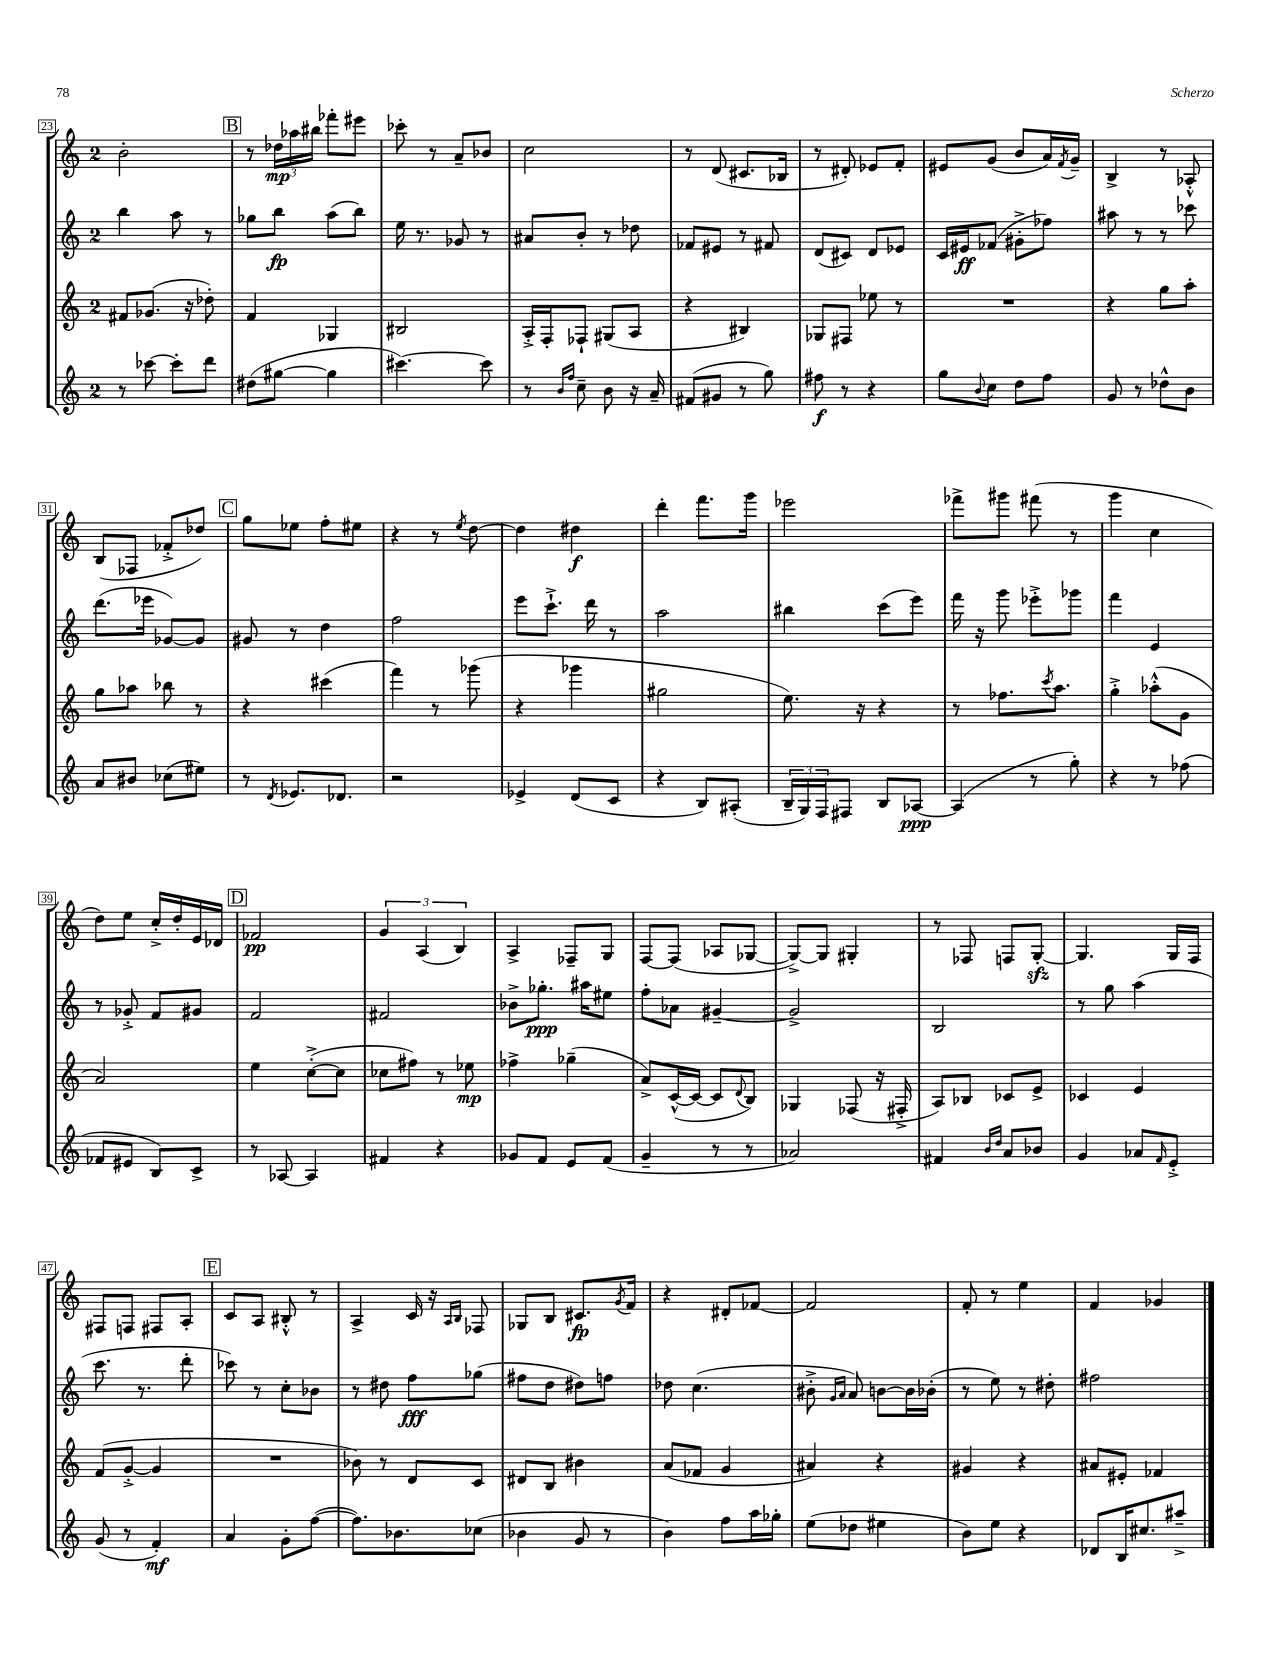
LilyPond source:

<<
\new StaffGroup <<
\new Staff = "s0" {
    \clef treble \key c \major \once \override Staff.TimeSignature.style = #'single-digit \time 2/4
    b'2-. |
    \mark \markup { \box "B" } r8 \tuplet 3/2 { des''16\mp aes''16 bis''16 } fes'''8-. eis'''8 |
    ces'''8-. r8 a'8-- bes'8 |
    c''2 |
    r8 d'8( cis'8. bes16 |
    r8 dis'8-.) ees'8 f'8-. |
    eis'8 g'8( b'8 a'16) \acciaccatura { f'8 } g'16-- |
    b4-> r8 aes8-.-^ |
    b8( fes8 fes'8-.-> des''8) |
    \mark \markup { \box "C" } g''8 ees''8 f''8-. eis''8 |
    r4 r8 \acciaccatura { e''8 } d''8~ |
    d''4 dis''4\f |
    d'''4-. f'''8. g'''16 |
    ees'''2 |
    fes'''8-> gis'''8 fis'''8( r8 |
    g'''4 c''4 |
    d''8) e''8 c''16-.-> d''16-. e'16 des'16 |
    \mark \markup { \box "D" } fes'2\pp |
    \tuplet 3/2 { g'4 a4( b4) } |
    a4-> fes8-- g8 |
    f8~ f8( aes8 ges8~ |
    ges8~->) ges8 gis4-. |
    r8 fes8 f8 g8~-.\sfz |
    g4. g16 f16 |
    fis8 f8 fis8 a8-. |
    \mark \markup { \box "E" } c'8 a8 bis8-.-^ r8 |
    a4-> c'16 r16 \grace { a16 b16 } fes8 |
    ges8 b8 cis'8.\fp \acciaccatura { g'8 } f'16 |
    r4 dis'8-. fes'8~ |
    fes'2 |
    f'8-. r8 e''4 |
    f'4 ges'4 \bar "|." |
}
\new Staff = "s1" {
    \clef treble \key c \major \once \override Staff.TimeSignature.style = #'single-digit \time 2/4
    b''4 a''8 r8 |
    \mark \markup { \box "B" } ges''8 b''8\fp a''8( b''8) |
    e''16 r8. ges'8 r8 |
    ais'8 b'8-. r8 des''8 |
    fes'8 eis'8 r8 fis'8 |
    d'8( cis'8) d'8 ees'8 |
    c'16 eis'16\ff fes'8( gis'8-.-> fes''8) |
    ais''8 r8 r8 ces'''8 |
    d'''8.( ees'''16 ges'8~) ges'8 |
    \mark \markup { \box "C" } gis'8 r8 d''4 |
    f''2 |
    e'''8 c'''8.-!-> d'''16 r8 |
    a''2 |
    bis''4 c'''8( e'''8) |
    f'''16 r16 g'''8 ees'''8-.-> ges'''8 |
    f'''4 e'4 |
    r8 ges'8-.-> f'8 gis'8 |
    \mark \markup { \box "D" } f'2 |
    fis'2 |
    bes'8-> ges''8.-.\ppp ais''16 eis''8 |
    f''8-. aes'8 gis'4~-- |
    gis'2-> |
    b2 |
    r8 g''8 a''4( |
    c'''8. r8. d'''8-. |
    \mark \markup { \box "E" } ces'''8) r8 c''8-. bes'8 |
    r8 dis''8 f''8\fff ges''8( |
    fis''8 d''8 dis''8) f''8 |
    des''8 c''4.( |
    bis'8-.-> \grace { g'16 a'16 } a'8) b'8~ b'16 bes'16-.( |
    r8 e''8) r8 dis''8-. |
    fis''2 \bar "|." |
}
\new Staff = "s2" {
    \clef treble \key c \major \once \override Staff.TimeSignature.style = #'single-digit \time 2/4
    fis'8 ges'8.( r16 des''8-.) |
    \mark \markup { \box "B" } f'4 ges4 |
    bis2 |
    a16-.-> f16-. fes8-! gis8( a8 |
    r4 bis4) |
    ges8 fis8 ees''8 r8 |
    R2 |
    r4 g''8 a''8-. |
    g''8 aes''8 bes''8 r8 |
    \mark \markup { \box "C" } r4 cis'''4( |
    f'''4) r8 ges'''8( |
    r4 ges'''4 |
    gis''2 |
    e''8.) r16 r4 |
    r8 fes''8. \acciaccatura { c'''8 } a''8. |
    g''4-.-> aes''8-.-^( g'8 |
    a'2) |
    \mark \markup { \box "D" } e''4 c''8~-.->( c''8 |
    ces''8 fis''8) r8 ees''8\mp |
    fes''4-> ges''4--( |
    a'8->) c'16~-^( c'16~ c'8 \appoggiatura { d'8 } b8) |
    ges4 fes8( r16 fis16-.-> |
    a8) bes8 ces'8 e'8-> |
    ces'4 e'4 |
    f'8( g'8~-.-> g'4 |
    \mark \markup { \box "E" } R2 |
    bes'8) r8 d'8 c'8 |
    dis'8 b8 bis'4 |
    a'8( fes'8 g'4 |
    ais'4) r4 |
    gis'4 r4 |
    ais'8 eis'8-. fes'4 \bar "|." |
}
\new Staff = "s3" {
    \clef treble \key c \major \once \override Staff.TimeSignature.style = #'single-digit \time 2/4
    r8 ces'''8~ ces'''8-. d'''8 |
    \mark \markup { \box "B" } dis''8( gis''8~ gis''4 |
    cis'''4.~) cis'''8 |
    r8 \grace { b'16 f''16 } c''8-- b'8 r16 a'16-- |
    fis'8( gis'8 r8 g''8) |
    fis''8\f r8 r4 |
    g''8 \appoggiatura { b'8 } c''8 d''8 f''8 |
    g'8 r8 des''8-^ b'8 |
    a'8 bis'8 ces''8( eis''8) |
    \mark \markup { \box "C" } r8 \acciaccatura { d'8 } ees'8. des'8. |
    r2 |
    ees'4-> d'8( c'8 |
    r4 b8) ais8-.( |
    \tuplet 3/2 { b16-- g16) f16 } fis8 b8 aes8~\ppp |
    aes4( r8 g''8-.) |
    r4 r8 fes''8( |
    fes'8 eis'8 b8) c'8-> |
    \mark \markup { \box "D" } r8 aes8~ aes4 |
    fis'4 r4 |
    ges'8 f'8 e'8 f'8( |
    g'4-- r8 r8 |
    aes'2) |
    fis'4 \grace { b'16 d''16 } a'8 bes'8 |
    g'4 aes'8 \grace { f'16 } e'8-.-> |
    g'8( r8 f'4-.\mf) |
    \mark \markup { \box "E" } a'4 g'8-. f''8~( |
    f''8.) bes'8. ces''8( |
    bes'4 g'8 r8 |
    b'4) f''8 a''16 ges''16-. |
    e''8( des''8 eis''4 |
    b'8) e''8 r4 |
    des'8 b16 cis''8. ais''8---> \bar "|." |
}
>>
>>
\layout { \context { \Score currentBarNumber = #23 \override BarNumber.stencil = #(make-stencil-boxer 0.1 0.3 ly:text-interface::print) } }
